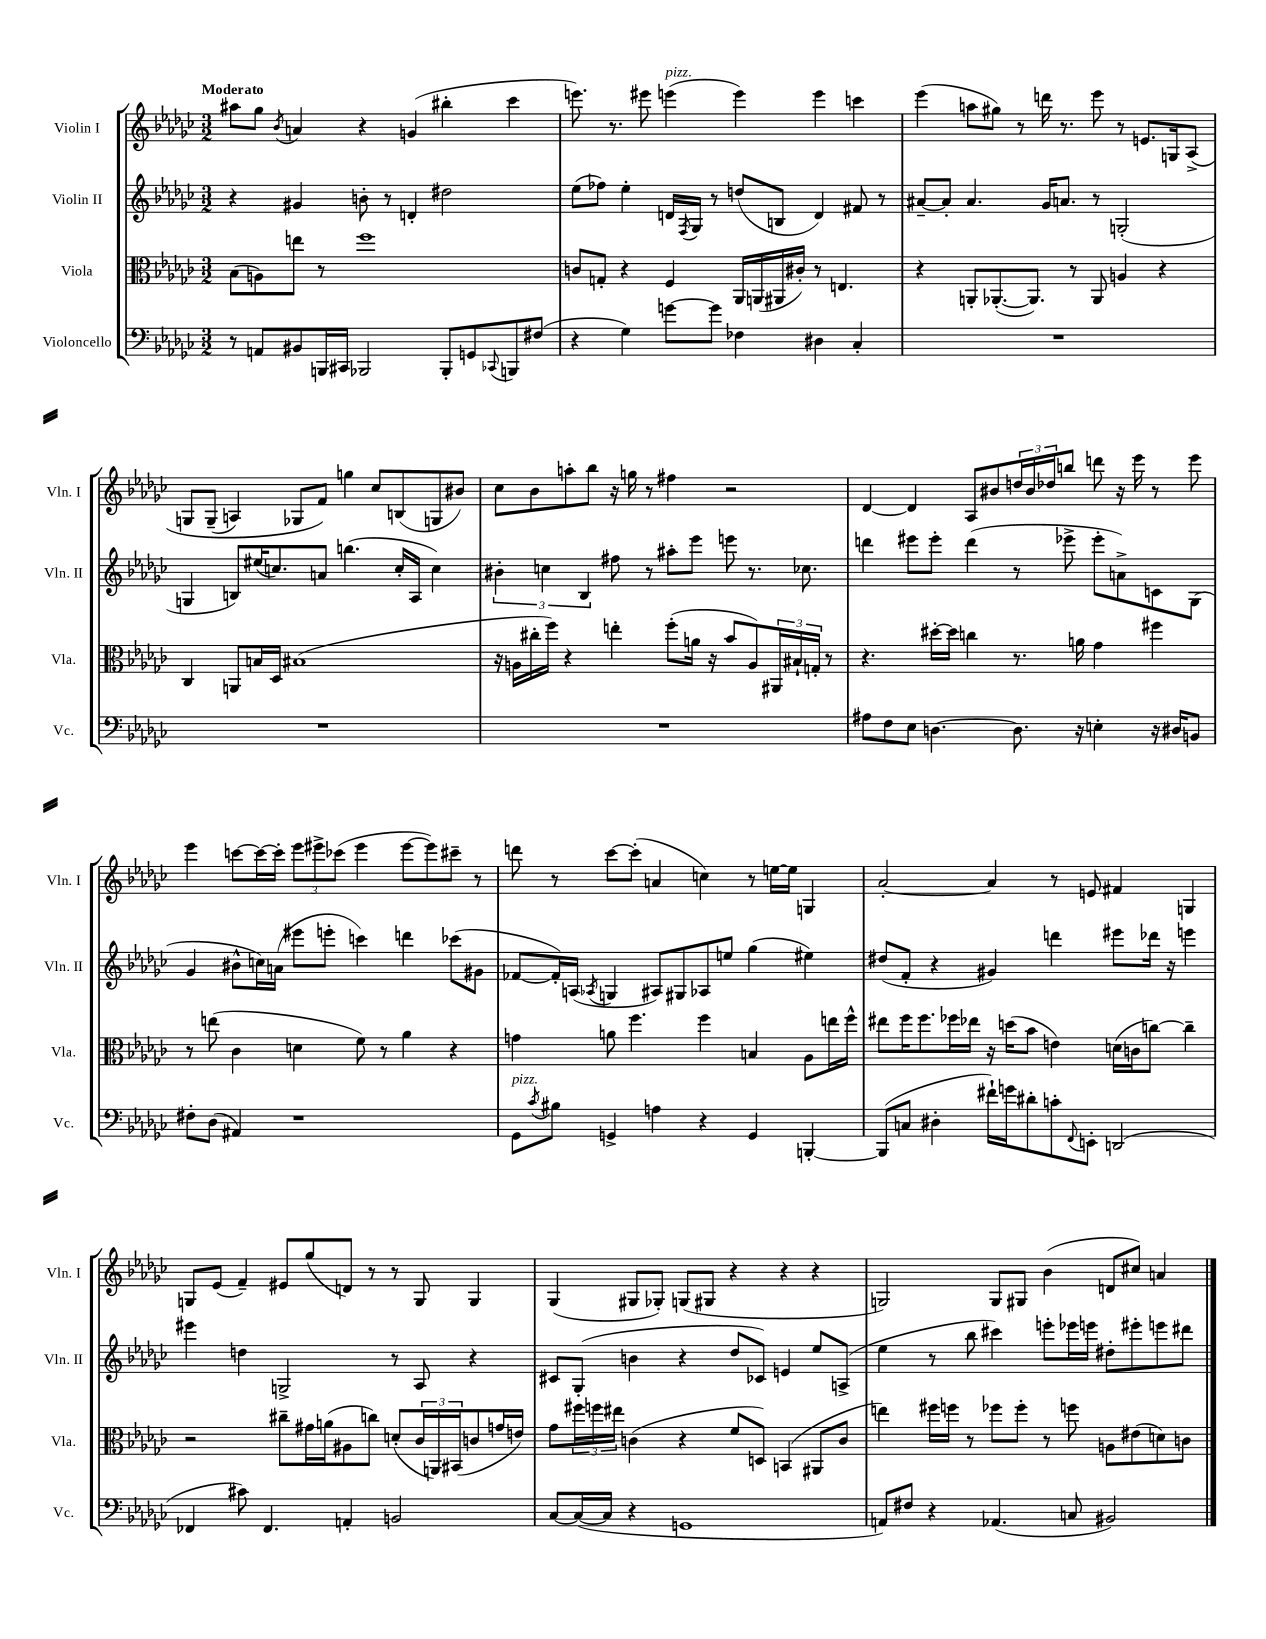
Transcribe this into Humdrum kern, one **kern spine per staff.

**kern	**kern	**kern	**kern
*staff4	*staff3	*staff2	*staff1
*clefF4	*clefC3	*clefG2	*clefG2
*k[b-e-a-d-g-c-]	*k[b-e-a-d-g-c-]	*k[b-e-a-d-g-c-]	*k[b-e-a-d-g-c-]
*M3/2	*M3/2	*M3/2	*M3/2
8r	(8B-\L	4r	8aa#\L
8AA/L	8A\)	.	8gg-\J
.	.	.	8qb-/
8BB#/	8ee\J	4g#/	4a/
16BBB/L	8r	.	.
16CC#/JJ	.	.	.
2BBB-/	1ff	8b'\	4r
.	.	8r	.
.	.	4d'/	(4g/
8BBB-'/L	.	2dd#\	4bb#'\
8GG/	.	.	.
8qqCC-/	.	.	.
8BBB/	.	.	4ccc-\
(8F#/J	.	.	.
=	=	=	=
4r	8c/L	(8ee-\L	8.eee\)
.	8G'/J	8ff-\J)	.
.	.	.	8.r
4G-\)	4r	4ee-'\	.
.	.	.	8eee#\
[8g\L	4F/	16d/LL	(4eee\
.	.	8qF/	.
.	.	16G-/JJ	.
8g\]J	.	8r	.
4F-\	16AA-/LL	(8dd/L	4eee\)
.	(16AA/	.	.
.	16AA#/	8B/J	.
.	16c#'/JJ)	.	.
4D#\	8r	4d/)	4eee\
.	4.E/	.	.
4C-'/	.	8f#/	4ccc\
.	.	8r	.
=	=	=	=
1.r	4r	[8a#~/L	(4eee-\
.	.	8a#'/]J	.
.	8AA'/L	4.a#/	8aa\L
.	([8.AA-'/	.	8gg#\J)
.	.	.	8r
.	8.AA-/]J)	.	.
.	.	16g-/LK	16ddd\
.	.	8.a/J	8.r
.	8r	.	.
.	8AA-/	8r	8eee-\
.	4A/	(2G'/	8r
.	.	.	8.e/L
.	4r	.	.
.	.	.	16G/k
.	.	.	&(8A-^/J
=	=	=	=
1.r	4C-/	4G/	8G/L
.	.	.	(8G~/J
.	8AA/L	8B/L)	4A/)
.	16B/L	(16ee#/K	.
.	16D-/JJ	8.cc/)	.
.	(1B#	.	8G-/L
.	.	8a/J	8f/J&)
.	.	(4.bb\	4gg\
.	.	.	8cc-/L
.	.	16cc'/LL	(8B/
.	.	16A-/JJ	.
.	.	4cc\)	8G/
.	.	.	8b#/J)
=	=	=	=
1.r	16r	6b#'\	8cc-\L
.	16A\LL	.	.
.	16cc#'\	.	8b-\
.	.	6cc\	.
.	16ff\JJ)	.	.
.	4r	.	8aa'\
.	.	6B-/	.
.	.	.	8bb-\J
.	4ee'\	8ff#\	16r
.	.	.	16gg\
.	.	8r	8r
.	(8ff'\L	8aa#'\L	4ff#\
.	16a\Jk	8eee-\J	.
.	16r	.	.
.	8b-/L	8eee\	2r
.	8A/)	8.r	.
.	24AA#/L	.	.
.	24B#`/	.	.
.	.	8.cc-\	.
.	24G'/JJ	.	.
.	8r	.	.
=	=	=	=
8A#\L	4.r	4ddd\	[4d-/
8F\	.	.	.
8E-\J	.	8eee#\L	4d-/]
[4.D\	[16dd#'\LL	8eee#'\J	.
.	16dd#\]JJ	.	.
.	4cc\	(4ddd\	8A-/L
.	.	.	8b#/
8.D\]	8.r	8r	24dd/L
.	.	.	24b#/
.	.	.	24dd-/J
.	.	8eee-^\	8bb/J
16r	16a\	.	.
4E'\	4g-\	8eee-'\L	8ddd\
.	.	8a^\)	16r
.	.	.	16eee-\
16r	4ff#\	8c\	8r
16D#/LK	.	.	.
8BB/J	.	(8G-\J	8eee-\
=	=	=	=
8F#'\L	8r	4g-/	4eee-\
(8D-\J	(8ee\	.	.
4AA#/)	4c-\	8b#^^\L	[8ccc\L
.	.	16cc\L)	16ccc\_L
.	.	(16a\JJ	16ccc'\]JJ
1r	4d\	8eee#\L	12eee-\L
.	.	.	12eee#^\
.	.	8eee'\J	.
.	.	.	(12ccc-\J
.	8f\)	4ccc\)	4eee#\
.	8r	.	.
.	4a-\	4ddd\	[8eee#\L
.	.	.	8eee#\])
.	4r	(8ccc-\L	8ccc#~\J
.	.	8g#\J	8r
=	=	=	=
8GG-\L	4g\	[8f-/L	8ddd\
8qc-/	.	.	.
8B#\J	.	16f-'/]L)	8r
.	.	(16A/JJ	.
.	.	8qA-/	.
4GG^/	8a\	4G/	[8ccc-\L
.	4.ff\	.	(8ccc-'\]J
4A\	.	8A#/L)	4a/
.	.	8G#/	.
4r	4ff\	8A-/	4cc\)
.	.	8ee/J	.
4GG/	4B/	(4gg-\	8r
.	.	.	[16ee\LL
.	.	.	16ee\]JJ
[4BBB'/	8A-\L	4ee#\)	4G/
.	16ee\L	.	.
.	16ff^^\JJ	.	.
=	=	=	=
(8BBB/]L	8ee#\L	(8dd#/L	[2a-'/
8C/J	16ff\K	8f'/J	.
.	8.ff\	.	.
4D#'\	.	4r	.
.	16ff-\L	.	.
.	16ee-\JJ	.	.
16f#`\LL)	16r	4g#/)	4a-/]
16g\J	(16dd\LK	.	.
8d#'\	8b-\J	.	.
8c'\	4e\)	4ddd\	8r
8qqFF/	.	.	.
8EE'\J	.	.	8e/
(2DD/	(16d\LL	8eee#\L	4f#/
.	16c\J	.	.
.	[8cc\J)	16ddd-\Jk	.
.	.	16r	.
.	4cc~\]	4eee\	4G/
=	=	=	=
4FF-/	2r	4eee#\	8G/L
.	.	.	(8e-/J
8c#\)	.	4dd\	4f~/)
4.FF-/	.	.	.
.	8cc#~\L	2G^/	8e#/L
.	16g#\L	.	(8gg-/
.	(16a\J	.	.
4AA'/	8A#\	.	8d/J)
.	8cc\J)	.	8r
2BB/	(8d'/L	8r	8r
.	24c-/L	8A-/	8G/
.	24AA/)	.	.
.	(24BB#/J	.	.
.	8c/	4r	4G/
.	16g/L	.	.
.	16e/JJ)	.	.
=	=	=	=
[8C-/L	8g-\L	8c#/L	(4G-/
(16C-/_L	24ff#\L	(8G-'/J	.
.	24ff\	.	.
16C-/]JJ	.	.	.
.	24ee#\JJ	.	.
4r	(4c\	4b\	8G#/L
.	.	.	8G-'/J)
1GG	4r	4r	(8G/L
.	.	.	8G#/J
.	8f/L	8dd-/L	4r
.	8D/J)	8c-/J)	.
.	(4BB/	4e/	4r
.	8AA#/L	8ee-/L	4r
.	8c/J	(8A^/J	.
=	=	=	=
8AA/L)	4ee\)	4ee-\	2G/)
8F#/J	.	.	.
4r	16ff#\LL	8r	.
.	16ff\JJ	.	.
.	8r	8bb-\	.
(4.AA-/	8ff-\L	4ccc#\)	8G/L
.	8ff-'\J	.	8G#/J
.	8r	8eee'\L	(4b-\
8C/	8ff\	16eee-\L	.
.	.	16eee\JJ	.
2BB#/)	8A\L	8dd#'\L	8d/L
.	(8e#\	8eee#'\	8cc#/J)
.	8d\)	8eee\	4a/
.	8c\J	8ddd#\J	.
==	==	==	==
*-	*-	*-	*-
